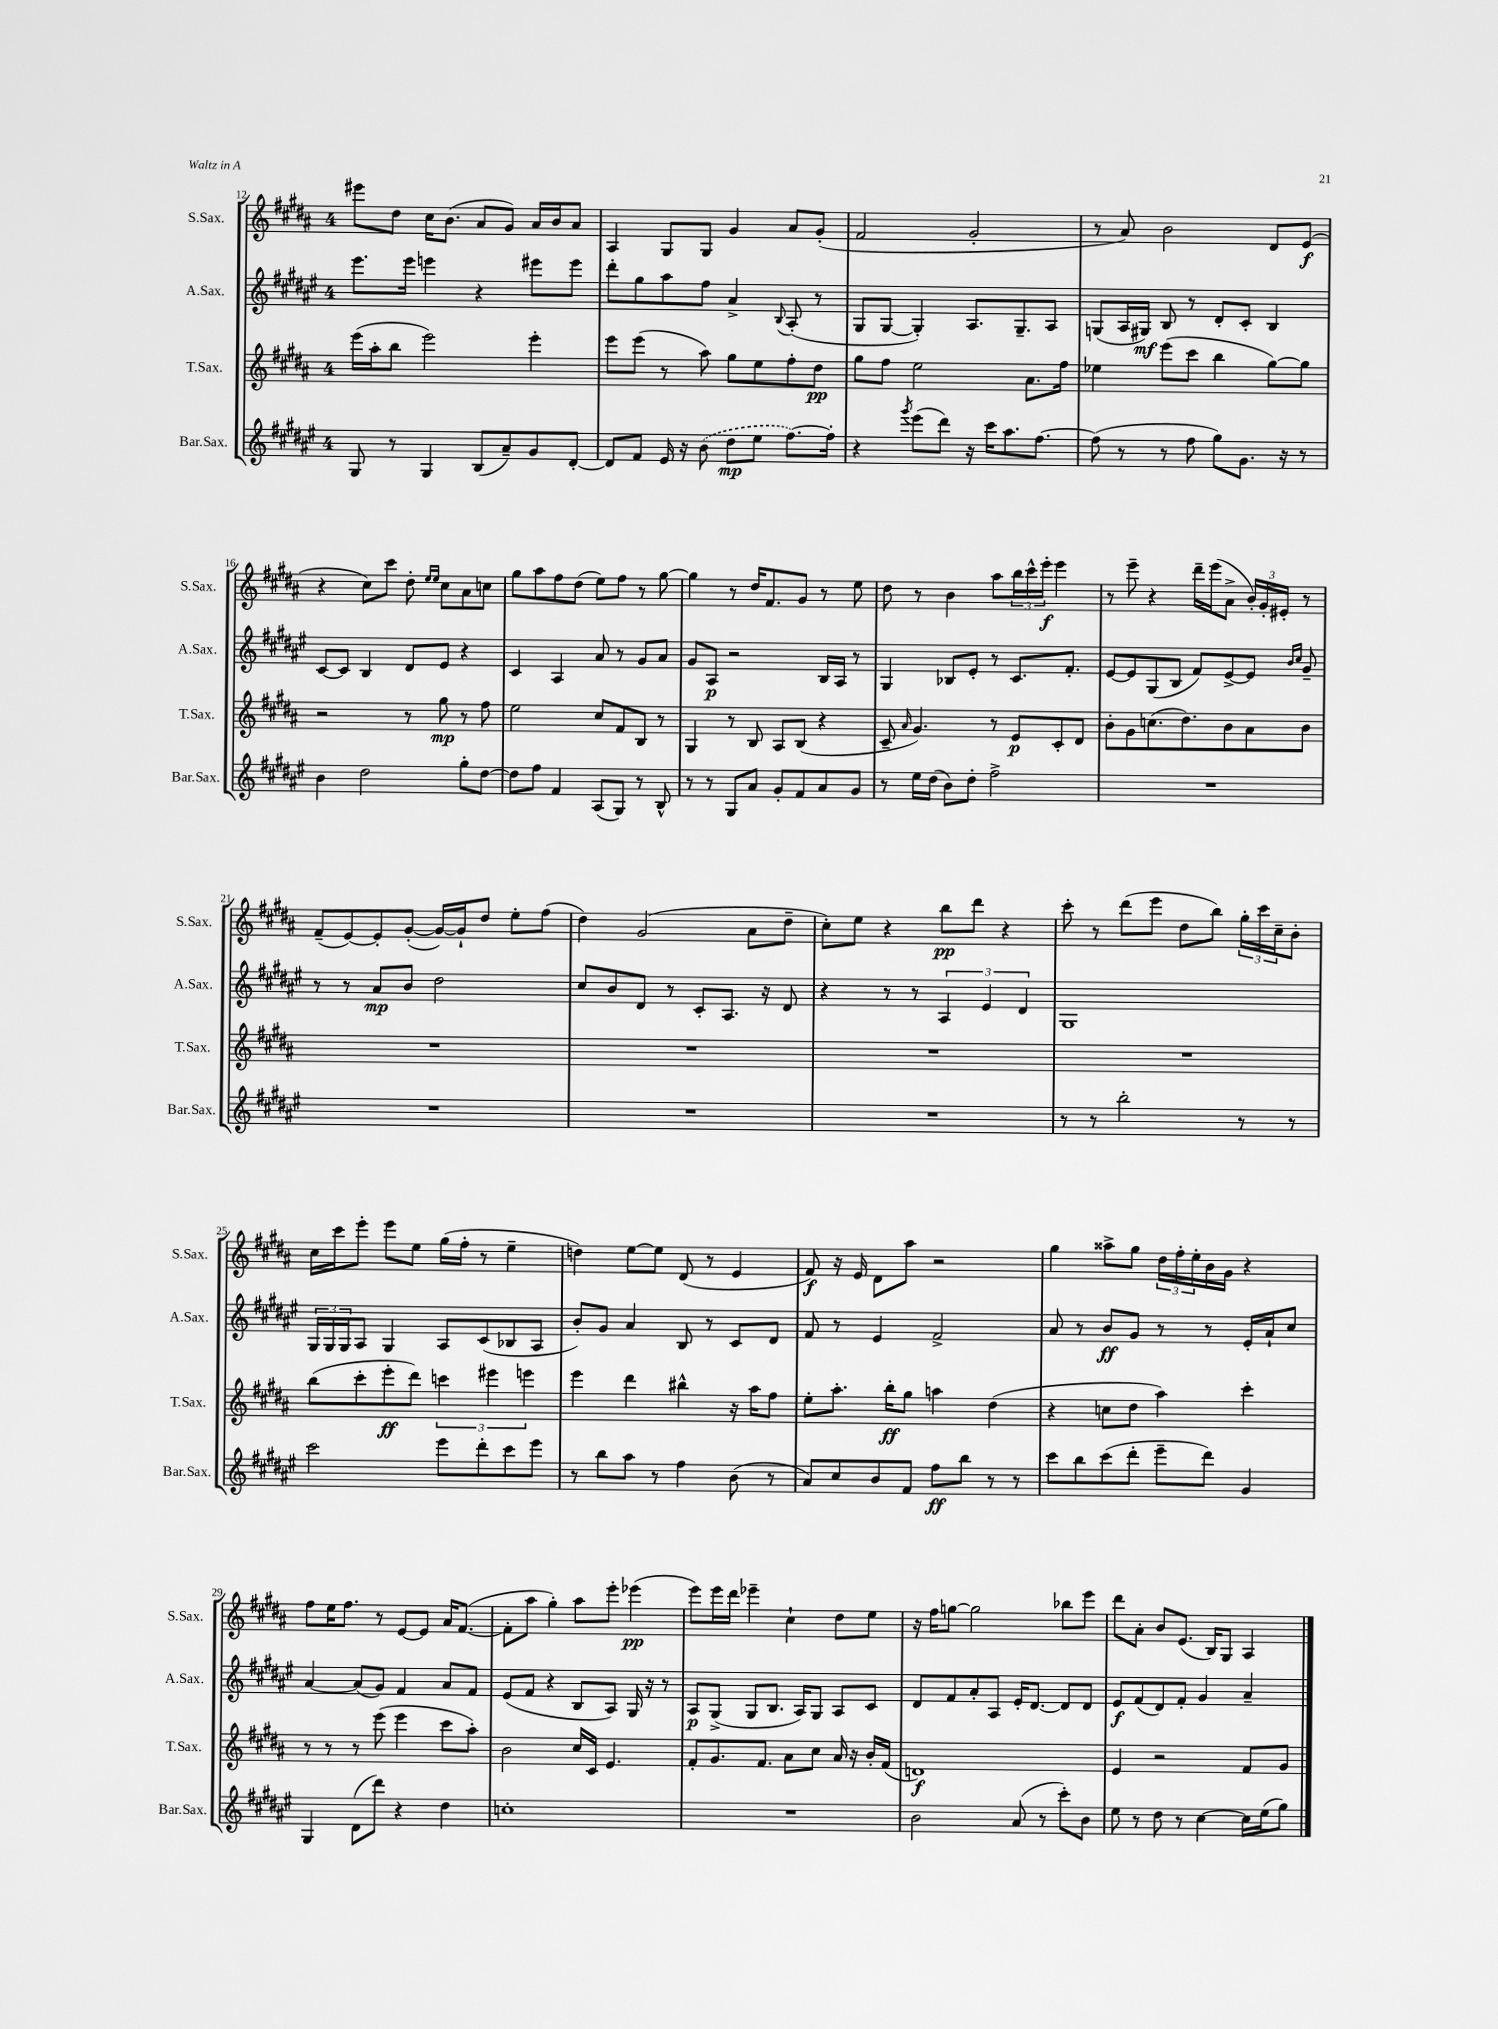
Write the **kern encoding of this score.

**kern	**kern	**kern	**kern
*staff4	*staff3	*staff2	*staff1
*clefG2	*clefG2	*clefG2	*clefG2
*k[f#c#g#d#a#e#]	*k[f#c#g#d#a#]	*k[f#c#g#d#a#e#]	*k[f#c#g#d#a#]
*M4/4	*M4/4	*M4/4	*M4/4
8G#/	(16eee\LL	8.eee#\L	8eee#\L
.	16aa#'\J	.	.
8r	8bb\J	.	8dd#\J
.	.	16eee#\Jk	.
4G#/	2eee\)	4eee\	16cc#\LK
.	.	.	(8.b\J
(8B/L	.	4r	8a#/L
8a#~/)	.	.	8g#/J)
8g#/	4eee'\	8eee#\L	16a#/LL
.	.	.	16b/J
[8d#'/J	.	8eee#\J	8a#/J
=	=	=	=
8d#/]L	8eee\L	8ddd#'\L	4A#/
8f#/J	(8eee\J	8gg#\	.
16e#/	8r	8aa#\	8G#/L
16r	.	.	.
(8b\	8aa#\)	8ff#\J	8G#/J
8dd#\L	8gg#\L	4a#^/	4g#/
8ee#\J	8ee\	.	.
.	.	8qqB/	.
[8.ff#\L)	8ff#'\	(8A#'/	8a#/L
.	8dd#\J	8r	(8g#'/J
16ff#'\]Jk	.	.	.
=	=	=	=
4r	8gg#\L	8G#/L	2f#/
.	8ff#\J	[8G#/J	.
8qggg#/	.	.	.
(8eee#\L	2ee\	4G#'/])	.
8ddd#\J)	.	.	.
16r	.	8.A#/L	2g#'/
16ccc#\LK	.	.	.
8.aa#\	.	.	.
.	.	8.G#~/	.
.	8.a#\L	.	.
[8.ff#\J	.	.	.
.	.	8A#/J	.
.	16ff#\Jk	.	.
=	=	=	=
(8ff#\]	4ee-\	(8G/L	8r
8r	.	16A#/L	8a#/)
.	.	16G#/JJ)	.
8r	(8eee\L	8B/	2b\
8ff#\	8ccc#\J	8r	.
8gg#\L)	4bb\	8d#'/L	.
8.g#\J	.	8c#'/J	.
.	[8gg#\L)	4B/	8d#/L
16r	.	.	.
8r	8gg#\]J	.	(8e/J
=	=	=	=
4b\	2r	[8c#/L	4r
.	.	8c#/]J	.
2dd#\	.	4B/	8cc#\L)
.	.	.	8ccc#\J
.	8r	8d#/L	8dd#'\
.	.	.	16qqee/LL
.	.	.	16qqee/JJ
.	8gg#\	8e#/J	8cc#\L
8gg#'\L	8r	4r	8a#\
[8dd#\J	8ff#\	.	8cc\J
=	=	=	=
8dd#\]L	2ee\	4c#/	8gg#\L
8ff#\J	.	.	8aa#\
4f#/	.	4A#/	8ff#\
.	.	.	(8dd#\J
(8A#/L	8cc#/L	8a#/	8ee\L)
8G#/J)	8f#/	8r	8ff#\J
8r	8B/J	8g#/L	8r
8B^^/	8r	8a#/J	[8gg#\
=	=	=	=
8r	4G#/	8g#/L	4gg#\]
8r	.	8A#/J	.
8G#/L	8r	2r	8r
8a#/J	8B/	.	16dd#/LK
.	.	.	8.f#/
8g#'/L	8A#/L	.	.
8f#/	(8B/J	.	8g#/J
8a#/	4r	16B/LL	8r
.	.	16A#/JJ	.
8g#/J	.	8r	8ee\
=	=	=	=
8r	8c#~/	4G#/	8dd#\
.	16qqa#/	.	.
16ee#\LL	4.g#/)	.	8r
(16dd#\JJ	.	.	.
8b\L)	.	8B-/L	4b\
8dd#'\J	.	8e#'/J	.
2ff#^\	8r	8r	8aa#\L
.	8e/L	8.c#/L	24bb\L
.	.	.	24ccc#^^\
.	.	.	24eee'\JJ
.	8c#'/	.	4eee\
.	.	8.f#'/J	.
.	8d#/J	.	.
=	=	=	=
1r	8b'\L	[8e#/L	8r
.	8g#\	8e#/]	8eee~\
.	(8.cc\	(8G#/	4r
.	.	8B/J	.
.	8.dd#\)	.	.
.	.	8f#/L)	16ddd#~\LL
.	.	.	(16eee\J
.	8b\	[8e#^/	8a#^\J
.	8a#\	8e#/]J	24b'/LL)
.	.	.	24g#'/
.	.	.	24e#'/JJ
.	.	16qqb/LL	.
.	.	16qqcc#/JJ	.
.	8b\J	8g#~/	8r
=	=	=	=
1r	1r	8r	(8f#~/L
.	.	8r	[8e/)
.	.	8a#/L	8e'/]
.	.	8b/J	([8g#'/J
.	.	2dd#\	16g#/_LL)
.	.	.	16g#`/]J
.	.	.	8dd#/J
.	.	.	8ee'\L
.	.	.	(8ff#\J
=	=	=	=
1r	1r	8cc#/L	4dd#\)
.	.	8b/	.
.	.	8d#/J	(2g#/
.	.	8r	.
.	.	8c#'/L	.
.	.	8.A#/J	.
.	.	.	8a#\L
.	.	16r	.
.	.	8d#/	8dd#~\J
=	=	=	=
1r	1r	4r	8cc#'\L)
.	.	.	8ee\J
.	.	8r	4r
.	.	8r	.
.	.	6A#/	8bb\L
.	.	.	8ddd#\J
.	.	6e#/	.
.	.	.	4r
.	.	6d#/	.
=	=	=	=
8r	1r	1G#	8ccc#'\
8r	.	.	8r
2bb'\	.	.	(8ddd#\L
.	.	.	8eee\J
.	.	.	8dd#\L
.	.	.	8bb\J)
8r	.	.	24gg#'\LL
.	.	.	24ccc#\
.	.	.	24cc#~\J
8r	.	.	8b'\J
=	=	=	=
2ccc#\	(8bb\L	24G#/LL	16cc#\LL
.	.	24G#/	.
.	.	.	16ccc#\J
.	.	24G#/J	.
.	8ccc#'\	8A#/J	8eee'\J
.	8eee'\	4G#/	8eee\L
.	8ddd#\J)	.	8ee\J
8eee#\L	6ccc\	8A#/L	(16gg#\LL
.	.	.	16ff#'\JJ
8ddd#'\	.	(8c#/	8r
.	6eee#\	.	.
8ccc#\	.	8B-/	4ee~\
.	6eee\	.	.
8eee#\J	.	8A#/J	.
=	=	=	=
8r	4eee\	8b'/L)	4dd\)
8bb\L	.	8g#/J	.
8aa#\J	4ddd#\	4a#/	[8ee\L
8r	.	.	8ee\]J
4ff#\	4bb#^^\	8B/	(8d#/
.	.	8r	8r
(8b\	16r	8c#/L	4e/
.	16aa#\LK	.	.
8r	8ff#\J	8d#/J	.
=	=	=	=
8a#/L)	8ee'\L	8f#/	8f#/)
8cc#/	8.aa#'\J	8r	16r
.	.	.	16e/
8b/	.	4e#/	8d#\L
.	16bb'\LK	.	.
8f#/J	8gg#\J	.	8aa#\J
8ff#\L	4aa\	2f#^/	2r
8bb\J	.	.	.
8r	(4dd#\	.	.
8r	.	.	.
=	=	=	=
8ccc#\L	4r	8a#/	4gg#\
8bb\	.	8r	.
(8ccc#\	8cc\L	8b/L	8aa##^\L
8ddd#'\J	8dd#\J	8g#/J	8gg#\J
8eee#~\L	4aa#\)	8r	24dd#\LL
.	.	.	24ff#'\
.	.	.	24ee'\
8ddd#\J)	.	8r	16b\
.	.	.	16g#\JJ
4g#/	4ccc#'\	16e#'/LL	4r
.	.	16a#`/J	.
.	.	8cc#/J	.
=	=	=	=
4G#/	8r	[4a#/	8ff#\L
.	8r	.	16ee\K
.	.	.	8.ff#\J
(8d#\L	8r	(8a#/]L	.
8ddd#\J)	(8eee\	8g#/J)	8r
4r	4eee\	4f#/	[8e/L
.	.	.	8e/]J
4dd#\	8ccc#\L	8a#/L	16a#/LK
.	.	.	([8.f#/J
.	8aa#'\J)	8f#/J	.
=	=	=	=
1cc'	2b\	(8e#/L	8f#'\]L
.	.	8f#/J	8aa#\J
.	.	4r	4gg#'\)
.	16cc#/LL	8B/L	8aa#\L
.	16c#/JJ	.	.
.	4.e/	8A#/J)	8eee'\J
.	.	16G#/	(4eee-\
.	.	16r	.
.	.	8r	.
=	=	=	=
1r	8f#'/L	8A#/L	8eee\L)
.	8.g#/	(8G#^/J	16eee\L
.	.	.	16ddd#\JJ
.	.	8G#/L	4eee-~\
.	8.f#/J	.	.
.	.	8.B/J	.
.	8a#\L	.	4cc#`\
.	.	16A#/LK)	.
.	8cc#\J	8G#/J	.
.	16a#/	8A#/L	8dd#\L
.	16r	.	.
.	16b'/LL	8c#/J	8ee\J
.	(16f#/JJ	.	.
=	=	=	=
2b\	1d)	8d#/L	16r
.	.	.	16ff#\LK
.	.	8f#/	[8gg\J
.	.	8a#'/	2gg\]
.	.	8A#/J	.
(8a#/	.	16e#'/LK	.
.	.	[8.d#/J	.
8r	.	.	.
8ccc#'\L)	.	8d#/]L	8bb-\L
8b\J	.	8d#/J	8eee\J
=	=	=	=
8ee#\	4e/	8e#/L	8ddd#\L
8r	.	(8f#/	8a#'\J
8dd#\	2r	8d#/)	8b/L
8r	.	8f#'/J	(8.e/J
[4cc#\	.	4g#/	.
.	.	.	16B/LK)
.	.	.	8G#/J
16cc#\]LL	8f#/L	4a#~/	4A#/
(16ee#\J	.	.	.
8gg#\J)	8g#/J	.	.
==	==	==	==
*-	*-	*-	*-
